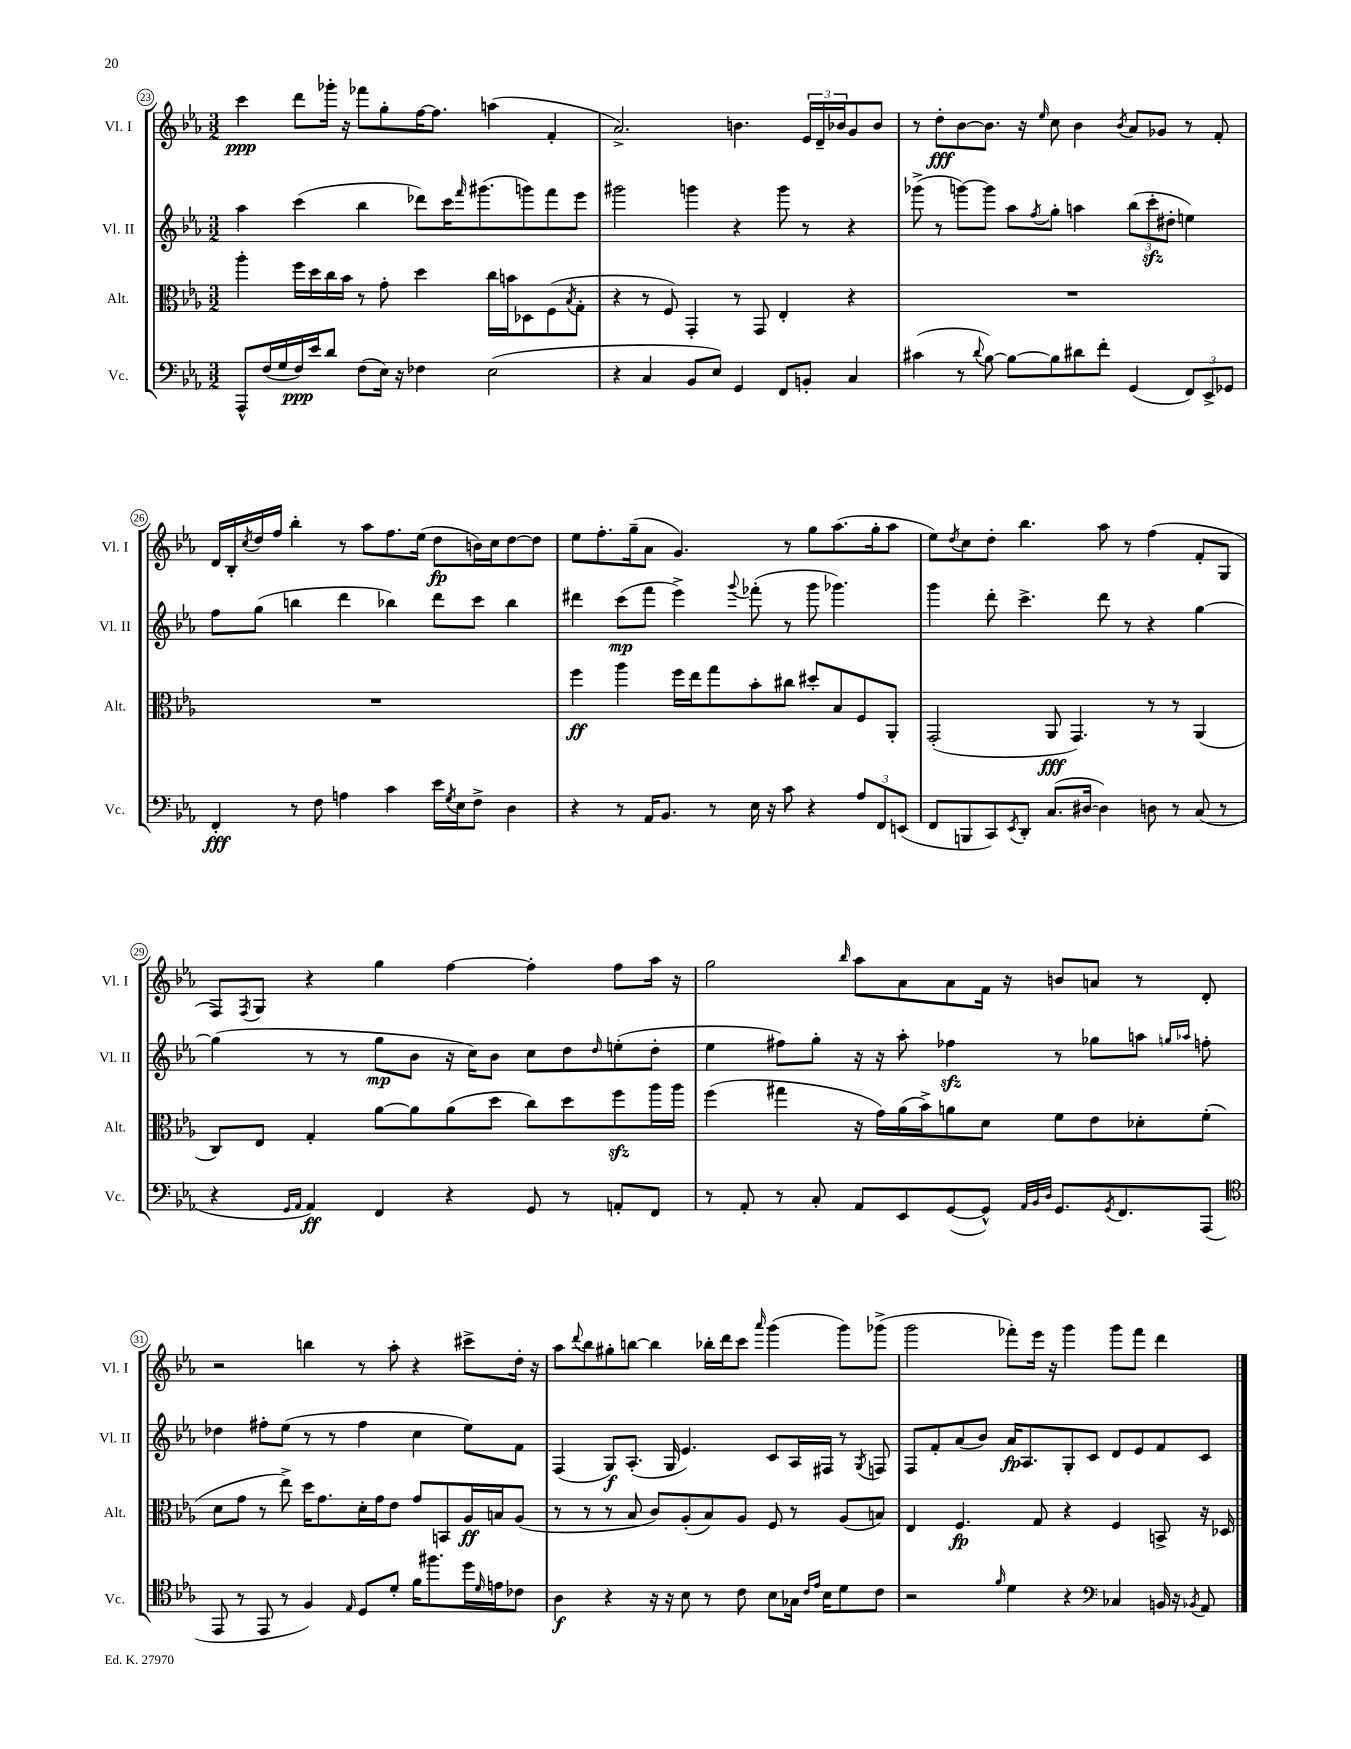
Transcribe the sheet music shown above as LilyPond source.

<<
\new StaffGroup <<
\new Staff = "s0" \with { instrumentName = "Vl. I" shortInstrumentName = "Vl. I" } {
    \clef treble \key ees \major \numericTimeSignature \time 3/2
    c'''4\ppp d'''8 ges'''16-. r16 fes'''8 g''8-. f''16~ f''8. a''4( f'4-. |
    aes'2.->) b'4. \tuplet 3/2 { ees'16 d'16-- bes'16 } g'8 bes'8 |
    r8 d''8-.\fff bes'8~ bes'8. r16 \grace { ees''16 } c''8 bes'4 \acciaccatura { bes'8 } aes'8 ges'8 r8 f'8-. |
    d'16 bes16-. \acciaccatura { c''8 } d''16 f''16 bes''4-. r8 aes''8 f''8. ees''16( d''8\fp b'16) c''16 d''8~ d''8 |
    ees''8 f''8.-. g''16--( aes'8 g'4.) r8 g''8 aes''8.( g''16-. aes''8 |
    ees''8) \acciaccatura { d''8 } c''8 d''8-. bes''4. aes''8 r8 f''4( f'8-. g8 |
    f8) \acciaccatura { f8 } g8 r4 g''4 f''4~ f''4-. f''8 aes''16 r16 |
    g''2 \grace { bes''16 } aes''8 aes'8 aes'8 f'16 r16 b'8 a'8 r8 d'8-. |
    r2 b''4 r8 aes''8-. r4 cis'''8-> d''16-. r16 |
    aes''8 \appoggiatura { d'''8 } bes''8 gis''8-. b''8~ b''4 bes''16-. d'''16 c'''8 \grace { aes'''16 } g'''4( g'''8) ges'''8->( |
    g'''2 fes'''8-.) ees'''16 r16 g'''4 g'''8 fes'''8 d'''4 \bar "|." |
}
\new Staff = "s1" \with { instrumentName = "Vl. II" shortInstrumentName = "Vl. II" } {
    \clef treble \key ees \major \numericTimeSignature \time 3/2
    aes''4 c'''4( bes''4 des'''8) c'''16 \grace { f'''16 } gis'''8.( g'''8) f'''8 ees'''8 |
    gis'''2 g'''4 r4 g'''8 r8 r4 |
    ges'''8->( r8 g'''8~) g'''8 aes''8 \acciaccatura { f''8 } g''8-. a''4 \tuplet 3/2 { bes''8( c'''8-.\sfz dis''8-. } e''4) |
    f''8 g''8( b''4 d'''4 bes''4) d'''8 c'''8 bes''4 |
    dis'''4 c'''8\mp( f'''8 ees'''4->) \appoggiatura { g'''8 } fes'''8-.( r8 g'''8 ges'''4.) |
    g'''4 d'''8-. c'''4.-> d'''8 r8 r4 g''4~ |
    g''4( r8 r8 g''8\mp bes'8 r16 c''16) bes'8 c''8 d''8 \grace { d''16 } e''8-.( d''8-. |
    ees''4 fis''8) g''8-. r16 r16 aes''8-. fes''4\sfz r8 ges''8 a''8 \grace { g''16 aes''16 } f''8-. |
    des''4 fis''8-. ees''8( r8 r8 fis''4 c''4 ees''8) f'8 |
    f4( g8\f) aes8.-.( g16 ees'4.) c'8 aes16 fis16 r8 \acciaccatura { g8 } f8 |
    f8 f'8-. aes'8( bes'8) aes'16\fp aes8. g8-. c'8 d'8 ees'8 f'8 c'8 \bar "|." |
}
\new Staff = "s2" \with { instrumentName = "Alt." shortInstrumentName = "Alt." } {
    \clef alto \key ees \major \numericTimeSignature \time 3/2
    aes''4-. f''16 d''16 c''16 bes'16 r8 g'8-. d''4 c''16 b'16 des8 f8( \acciaccatura { bes8 } g8-. |
    r4 r8 f8) g,4-. r8 g,8 ees4-. r4 |
    R1. |
    R1. |
    f''4\ff aes''4 f''16 ees''16 g''8 bes'8-. cis''8 dis''8-. bes8 f8 aes,8-. |
    g,2-.( aes,8\fff g,4.) r8 r8 aes,4( |
    c8) ees8 g4-. aes'8~ aes'8 aes'8( d''8 c''8) d''8 f''8\sfz aes''16 aes''16 |
    f''4( gis''4 r16 g'16) aes'16( bes'16->) a'8 d'8 f'8 ees'8 des'8-. f'8-.( |
    d'8 g'8 r8 ees''8->) d''16 g'8. d'16-. g'16 ees'8 g'8 b,8 aes16\ff b16 aes8( |
    r8 r8 r8 bes8 c'8) aes8-.( bes8) aes8 f8 r8 aes8( b8) |
    ees4 f4.\fp g8 r4 f4 b,8-> r16 des16 \bar "|." |
}
\new Staff = "s3" \with { instrumentName = "Vc." shortInstrumentName = "Vc." } {
    \clef bass \key ees \major \numericTimeSignature \time 3/2
    aes,,8-^ f16( g16 f16\ppp) ees'16 d'8 f8( ees16) r16 fes4 ees2( |
    r4 c4 bes,8 ees8) g,4 f,8 b,8-. c4 |
    cis'4( r8 \appoggiatura { d'8 } bes8~) bes8~ bes8 dis'8 f'8-. g,4( \tuplet 3/2 { f,8) ees,8-> ges,8 } |
    f,4-.\fff r8 f8 a4 c'4 ees'16 \acciaccatura { g8 } ees16 f8-> d4 |
    r4 r8 aes,16 bes,8. r8 ees16 r16 c'8 r4 \tuplet 3/2 { aes8 f,8 e,8( } |
    f,8 b,,8 c,8) \acciaccatura { ees,8 } d,8-. c8.( dis16~ dis4) d8 r8 c8( r8 |
    r4 \grace { g,16 aes,16 } aes,4\ff) f,4 r4 g,8 r8 a,8-. f,8 |
    r8 aes,8-. r8 c8-. aes,8 ees,8 g,8~( g,8-^) \grace { aes,32 bes,32 d32 } g,8. \acciaccatura { g,8 } f,8. aes,,8( |
    \clef tenor ees,8 r8 ees,8 r8 f4) \grace { ees16 } d8 d'8-. f'16 fis''8. d''16 \grace { d'16 } e'16 ces'8 |
    aes4\f r4 r16 r16 bes8 r8 c'8 bes8 ges16 \grace { c'16 ees'16 } bes16 d'8 c'8 |
    r2 \grace { f'16 } d'4 r4 \clef bass ces4 b,16 r16 \acciaccatura { bes,8 } aes,8 \bar "|." |
}
>>
>>
\layout { \context { \Score currentBarNumber = #23 \override BarNumber.stencil = #(make-stencil-circler 0.1 0.3 ly:text-interface::print) } }
